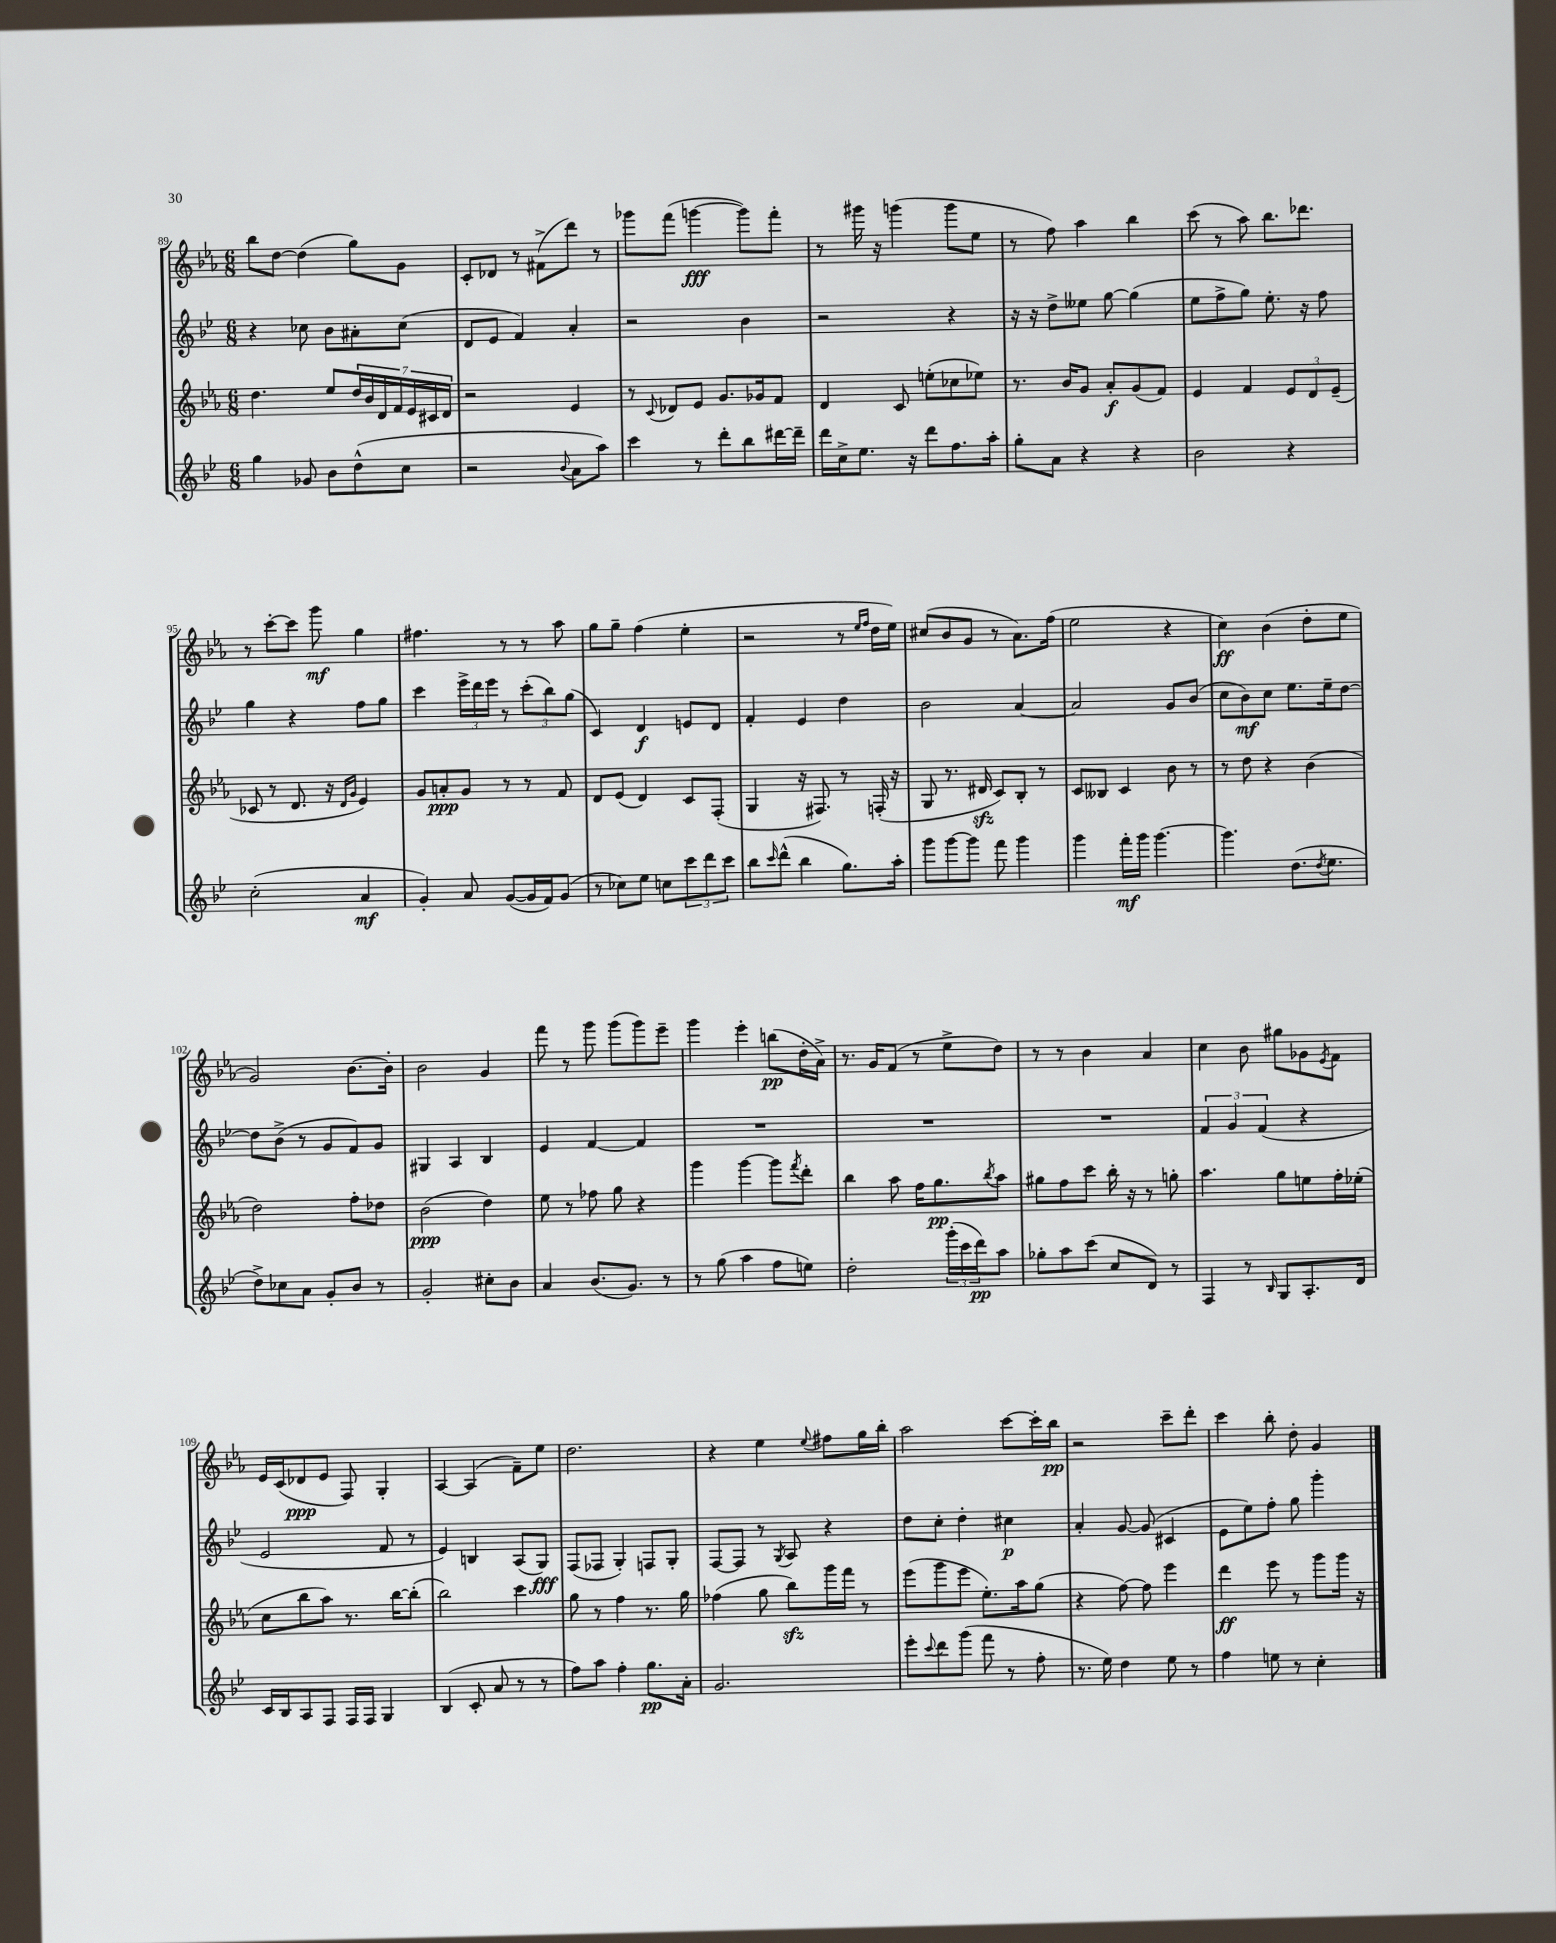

**kern	**dynam	**kern	**dynam	**kern	**dynam	**kern	**dynam
*part4	*part4	*part3	*part3	*part2	*part2	*part1	*part1
*staff4	*staff4	*staff3	*staff3	*staff2	*staff2	*staff1	*staff1
*clefG2	*	*clefG2	*	*clefG2	*	*clefG2	*
*k[b-e-]	*	*k[b-e-a-]	*	*k[b-e-]	*	*k[b-e-a-]	*
*M6/8	*	*M6/8	*	*M6/8	*	*M6/8	*
=89	=89	=89	=89	=89	=89	=89	=89
4gg\	.	4.dd\	.	4r	.	8bb-\L	.
.	.	.	.	.	.	[8dd\J	.
8g-X/	.	.	.	8cc-X\	.	(4dd\]	.
8b-\L	.	8ee-/L	.	8b-\L	.	.	.
(8dd^^\	.	28dd/L	.	8a#X'\	.	8gg\L)	.
.	.	28b-/	.	.	.	.	.
.	.	28d/	.	.	.	.	.
.	.	28f/	.	.	.	.	.
8cc\J	.	.	.	(8cc-\J	.	8g\J	.
.	.	28e-/	.	.	.	.	.
.	.	28c#X/	.	.	.	.	.
.	.	28d/JJ	.	.	.	.	.
=90	=90	=90	=90	=90	=90	=90	=90
2r	.	2r	.	8d/L	.	8c'/L	.
.	.	.	.	8e-/J	.	8d-X/J	.
.	.	.	.	4f/)	.	8r	.
.	.	.	.	.	.	(8f#X^\L	.
8qqb-/	.	.	.	.	.	.	.
8a\L	.	4e-/	.	4a'/	.	8ddd\J)	.
8aa\J)	.	.	.	.	.	8r	.
=91	=91	=91	=91	=91	=91	=91	=91
4ccc\	.	8r	.	2r	.	8ggg-X\L	.
.	.	8qqc/	.	.	.	.	.
.	.	8d-X/L	.	.	.	(8fff\J	.
8r	.	8e-/J	.	.	.	[4gggn\	fff
8ddd'\L	.	8.g/L	.	.	.	.	.
8bb-\	.	.	.	4b-\	.	8ggg\L])	.
.	.	16g-X/k	.	.	.	.	.
[16ddd#X\L	.	8f/J	.	.	.	8fff'\J	.
16ddd#~\JJ]	.	.	.	.	.	.	.
=92	=92	=92	=92	=92	=92	=92	=92
16ddd\LL	.	4d/	.	2r	.	8r	.
16cc^\J	.	.	.	.	.	.	.
8.ee-\J	.	.	.	.	.	16ggg#X\	.
.	.	.	.	.	.	16r	.
.	.	8c/	.	.	.	(4gggn\	.
16r	.	.	.	.	.	.	.
8ddd\L	.	(8een'\L	.	.	.	.	.
8.ff\	.	8cc-X\	.	4r	.	8ggg\L	.
.	.	8ee-X\J)	.	.	.	8ee-\J	.
16aa'\Jk	.	.	.	.	.	.	.
=93	=93	=93	=93	=93	=93	=93	=93
8gg'\L	.	8.r	.	16r	.	8r	.
.	.	.	.	16r	.	.	.
8a\J	.	.	.	8dd^\L	.	8ff\)	.
.	.	16b-/KL	.	.	.	.	.
4r	.	8g/J	.	8ee--X\J	.	4aa-\	.
.	.	8a-'/L	f	[8gg\	.	.	.
4r	.	(8g/	.	(4gg\]	.	4bb-\	.
.	.	8f/J)	.	.	.	.	.
=94	=94	=94	=94	=94	=94	=94	=94
2b-\	.	4e-/	.	8ee-\L	.	(8ccc\	.
.	.	.	.	8ff^\	.	8r	.
.	.	4f/	.	8gg\J)	.	8aa-\)	.
.	.	.	.	8.ee-'\	.	8.bb-\L	.
4r	.	12e-/L	.	.	.	.	.
.	.	.	.	16r	.	8.ddd-X\J	.
.	.	12d/	.	.	.	.	.
.	.	.	.	8ff\	.	.	.
.	.	(12e-~/J	.	.	.	.	.
!!LO:LB:g=z
=95	=95	=95	=95	=95	=95	=95	=95
(2cc'\	.	8c-X/	.	4gg\	.	8r	.
.	.	8r	.	.	.	[8ccc'\L	.
.	.	8.d/	.	4r	.	8ccc\J]	.
.	.	.	.	.	.	8ggg\	mf
.	.	16r	.	.	.	.	.
.	.	16qqd/LL	.	.	.	.	.
.	.	16qqg/JJ	.	.	.	.	.
4a/	mf	4e-/)	.	8ff\L	.	4gg\	.
.	.	.	.	8gg\J	.	.	.
=96	=96	=96	=96	=96	=96	=96	=96
4g'/)	.	8g/L	.	4ccc\	.	4.ff#X\	.
.	.	8an'/	ppp	.	.	.	.
8a/	.	8g/J	.	24eee-^\LL	.	.	.
.	.	.	.	24ddd\	.	.	.
.	.	.	.	24eee-\JJ	.	.	.
([8g/L	.	8r	.	8r	.	8r	.
16g/L]	.	8r	.	(12ccc'\L	.	8r	.
16f/J)	.	.	.	.	.	.	.
.	.	.	.	12bb-\)	.	.	.
(8g/J	.	8f/	.	.	.	8aa-\	.
.	.	.	.	(12gg\J	.	.	.
=97	=97	=97	=97	=97	=97	=97	=97
8r	.	8d/L	.	4c/)	.	8gg\L	.
8cc-X\L)	.	(8e-/J	.	.	.	8gg~\J	.
8ee-\J	.	4d/)	.	4d/	f	(4ff\	.
8ccn\L	.	.	.	.	.	.	.
12ccc\	.	8c/L	.	8en/L	.	4ee-'\	.
12ddd\	.	.	.	.	.	.	.
.	.	(8F'/J	.	8d/J	.	.	.
12ccc\J	.	.	.	.	.	.	.
=98	=98	=98	=98	=98	=98	=98	=98
8bb-\L	.	4G/	.	4f'/	.	2r	.
16qqccc/	.	.	.	.	.	.	.
(8ddd^^\J	.	.	.	.	.	.	.
4bb-\	.	16r	.	4e-/	.	.	.
.	.	8.F#X/)	.	.	.	.	.
8.gg\L)	.	8r	.	4dd\	.	8r	.
.	.	.	.	.	.	16qqee-/LL	.
.	.	.	.	.	.	16qqff/JJ	.
.	.	(16Fn'/	.	.	.	16dd\LL	.
16aa'\Jk	.	16r	.	.	.	16ee-\JJ)	.
=99	=99	=99	=99	=99	=99	=99	=99
8ggg\L	.	8G/	.	2b-\	.	(8cc#X/L	.
[8ggg\	.	8.r	.	.	.	8b-/	.
8ggg\J]	.	.	.	.	.	8g/J	.
.	.	16d#Xzz/	.	.	.	.	.
8fff\	.	8c/L)	.	.	.	8r	.
4ggg\	.	8B-'/J	.	[4a/	.	8.a-\L)	.
.	.	8r	.	.	.	.	.
.	.	.	.	.	.	(16ff\Jk	.
=100	=100	=100	=100	=100	=100	=100	=100
4ggg\	.	8c/L	.	2a/]	.	2ee-\	.
.	.	8B--X/J	.	.	.	.	.
16fff'\LL	mf	4c/	.	.	.	.	.
16ggg\JJ	.	.	.	.	.	.	.
[4.ggg\	.	.	.	.	.	.	.
.	.	8b-\	.	8g/L	.	4r	.
.	.	8r	.	(8b-/J	.	.	.
=101	=101	=101	=101	=101	=101	=101	=101
4.ggg\]	.	8r	.	8cc\L	.	4cc\)	ff
.	.	8dd\	.	8b-\)	mf	.	.
.	.	4r	.	8cc\J	.	(4b-\	.
(8.dd\L	.	.	.	8.ee-\L	.	.	.
.	.	(4b-\	.	.	.	8dd'\L	.
8qdd/	.	.	.	.	.	.	.
8.ee-\J	.	.	.	16ee-~\k	.	.	.
.	.	.	.	[8dd\J	.	8ee-\J	.
!!LO:LB:g=z
=102	=102	=102	=102	=102	=102	=102	=102
8dd^\L)	.	2dd\)	.	8dd\L]	.	2g/)	.
8cc-X\	.	.	.	(8b-^\J	.	.	.
8a\J	.	.	.	8r	.	.	.
8g'/L	.	.	.	8g/L	.	.	.
8b-/J	.	8ff'\L	.	8f/)	.	[8.b-\L	.
8r	.	8dd-X\J	.	8g/J	.	.	.
.	.	.	.	.	.	16b-'\Jk]	.
=103	=103	=103	=103	=103	=103	=103	=103
2g'/	.	(2b-\	ppp	4G#X/	.	2b-\	.
.	.	.	.	4A/	.	.	.
8cc#X'\L	.	4dd\)	.	4B-/	.	4g/	.
8b-\J	.	.	.	.	.	.	.
=104	=104	=104	=104	=104	=104	=104	=104
4a/	.	8ee-\	.	4e-/	.	8fff\	.
.	.	8r	.	.	.	8r	.
(8.b-/L	.	8ff-X\	.	[4f/	.	8ggg\	.
.	.	8gg\	.	.	.	(8ggg\L	.
8.g/J)	.	.	.	.	.	.	.
.	.	4r	.	4f/]	.	8ggg\)	.
8r	.	.	.	.	.	8eee-~\J	.
=105	=105	=105	=105	=105	=105	=105	=105
8r	.	4ggg\	.	2.r	.	4ggg\	.
(8gg\	.	.	.	.	.	.	.
4aa\	.	[4ggg\	.	.	.	4eee-'\	.
8ff\L	.	8ggg\L]	.	.	.	(8bbn\L	pp
.	.	8qfff/	.	.	.	.	.
8een\J)	.	8ddd'\J	.	.	.	16dd'\L	.
.	.	.	.	.	.	16a-^\JJ)	.
=106	=106	=106	=106	=106	=106	=106	=106
2dd'\	.	4bb-\	.	2.r	.	8.r	.
.	.	.	.	.	.	16g/KL	.
.	.	8aa-\	.	.	.	(8f/J	.
.	.	16ff\KL	.	.	.	8r	.
.	.	8.gg\	pp	.	.	.	.
(24ggg'\LL	.	.	.	.	.	8ee-^\L	.
24ccc\	.	.	.	.	.	.	.
24ddd\J)	pp	.	.	.	.	.	.
.	.	8qbb-/	.	.	.	.	.
8aa\J	.	8aa-\J	.	.	.	8dd\J)	.
=107	=107	=107	=107	=107	=107	=107	=107
8gg-X'\L	.	8gg#X\L	.	2.r	.	8r	.
8aa\	.	8ff\	.	.	.	8r	.
(8ccc\J	.	8ccc\J	.	.	.	4b-\	.
8cc/L	.	16bb-'\	.	.	.	.	.
.	.	16r	.	.	.	.	.
8d/J)	.	8r	.	.	.	4a-/	.
8r	.	8ggn'\	.	.	.	.	.
=108	=108	=108	=108	=108	=108	=108	=108
4F/	.	4.aa-\	.	6f/	.	4cc\	.
.	.	.	.	6g/	.	.	.
8r	.	.	.	.	.	8b-\	.
.	.	.	.	(6f/	.	.	.
16qqB-/	.	.	.	.	.	.	.
8G/L	.	8gg\L	.	.	.	8gg#X\L	.
8.A'/	.	8een\	.	4r	.	8g-X\	.
.	.	.	.	.	.	8qe-/	.
.	.	16ff'\L	.	.	.	8f\J	.
16d/Jk	.	(16ee-X'\JJ	.	.	.	.	.
!!LO:LB:g=z
=109	=109	=109	=109	=109	=109	=109	=109
16c/LL	.	8cc\L	.	2e-/	.	16e-/LL	.
16B-/J	.	.	.	.	.	(16c/J	.
8A/	.	8bb-\	.	.	.	8d-X/	ppp
8F/J	.	8aa-\J)	.	.	.	8e-/J	.
16F/LL	.	8.r	.	.	.	8F/)	.
16F/JJ	.	.	.	.	.	.	.
4G/	.	.	.	8f/	.	4G'/	.
.	.	[16bb-\KL	.	.	.	.	.
.	.	(8bb-'\J]	.	8r	.	.	.
=110	=110	=110	=110	=110	=110	=110	=110
(4B-/	.	2bb-\)	.	4e-/)	.	[4A-/	.
8c'/	.	.	.	4Bn/	.	(4A-/]	.
8a/	.	.	.	.	.	.	.
8r	.	4ccc\	.	(8A/L	.	8f~\L)	.
8r	.	.	.	8G/J)	fff	8ee-\J	.
=111	=111	=111	=111	=111	=111	=111	=111
8ff\L)	.	8gg\	.	(8F/L	.	2.dd\	.
8aa\J	.	8r	.	8F-X/J	.	.	.
4ff'\	.	4ff\	.	4G'/)	.	.	.
8.gg\L	pp	8.r	.	8Fn/L	.	.	.
.	.	.	.	8G'/J	.	.	.
16a'\Jk	.	16gg\	.	.	.	.	.
=112	=112	=112	=112	=112	=112	=112	=112
2.g/	.	(4ff-X\	.	[8F/L	.	4r	.
.	.	.	.	8F/J]	.	.	.
.	.	8gg\	.	8r	.	4ee-\	.
.	.	.	.	8qG/	.	.	.
.	.	8bb-zz\L)	.	8A/	.	.	.
.	.	.	.	.	.	8qqee-/	.
.	.	16ggg\L	.	4r	.	8ff#X\L	.
.	.	16fff\JJ	.	.	.	.	.
.	.	8r	.	.	.	16gg\L	.
.	.	.	.	.	.	16bb-'\JJ	.
=113	=113	=113	=113	=113	=113	=113	=113
8eee-'\L	.	(8eee-\L	.	8dd\L	.	2aa-\	.
8qqccc/	.	.	.	.	.	.	.
8ddd\	.	8ggg\	.	8cc'\J	.	.	.
(8ggg\J	.	8eee-\J	.	4dd'\	.	.	.
8fff\	.	8.ee-'\L)	.	.	.	.	.
8r	.	.	.	4cc#X\	p	[8ccc\L	.
.	.	16aa-\k	.	.	.	.	.
8ff'\	.	(8gg\J	.	.	.	16ccc'\L]	.
.	.	.	.	.	.	16bb-\JJ	pp
=114	=114	=114	=114	=114	=114	=114	=114
8.r	.	4r	.	4a'/	.	2r	.
16ee-\)	.	.	.	.	.	.	.
4dd\	.	[8ff\)	.	[8g/	.	.	.
.	.	8ff\]	.	(8g/]	.	.	.
8ee-\	.	4eee-\	.	4c#X/	.	8ccc~\L	.
8r	.	.	.	.	.	8ddd'\J	.
=115	=115	=115	=115	=115	=115	=115	=115
4ff\	.	4ddd\	ff	8e-\L	.	4ccc\	.
.	.	.	.	8ee-\)	.	.	.
8een\	.	8eee-\	.	8ff'\J	.	8bb-'\	.
8r	.	8r	.	8gg\	.	8dd'\	.
4cc'\	.	8ggg\L	.	4ggg'\	.	4g/	.
.	.	16ggg\Jk	.	.	.	.	.
.	.	16r	.	.	.	.	.
==	==	==	==	==	==	==	==
*-	*-	*-	*-	*-	*-	*-	*-
